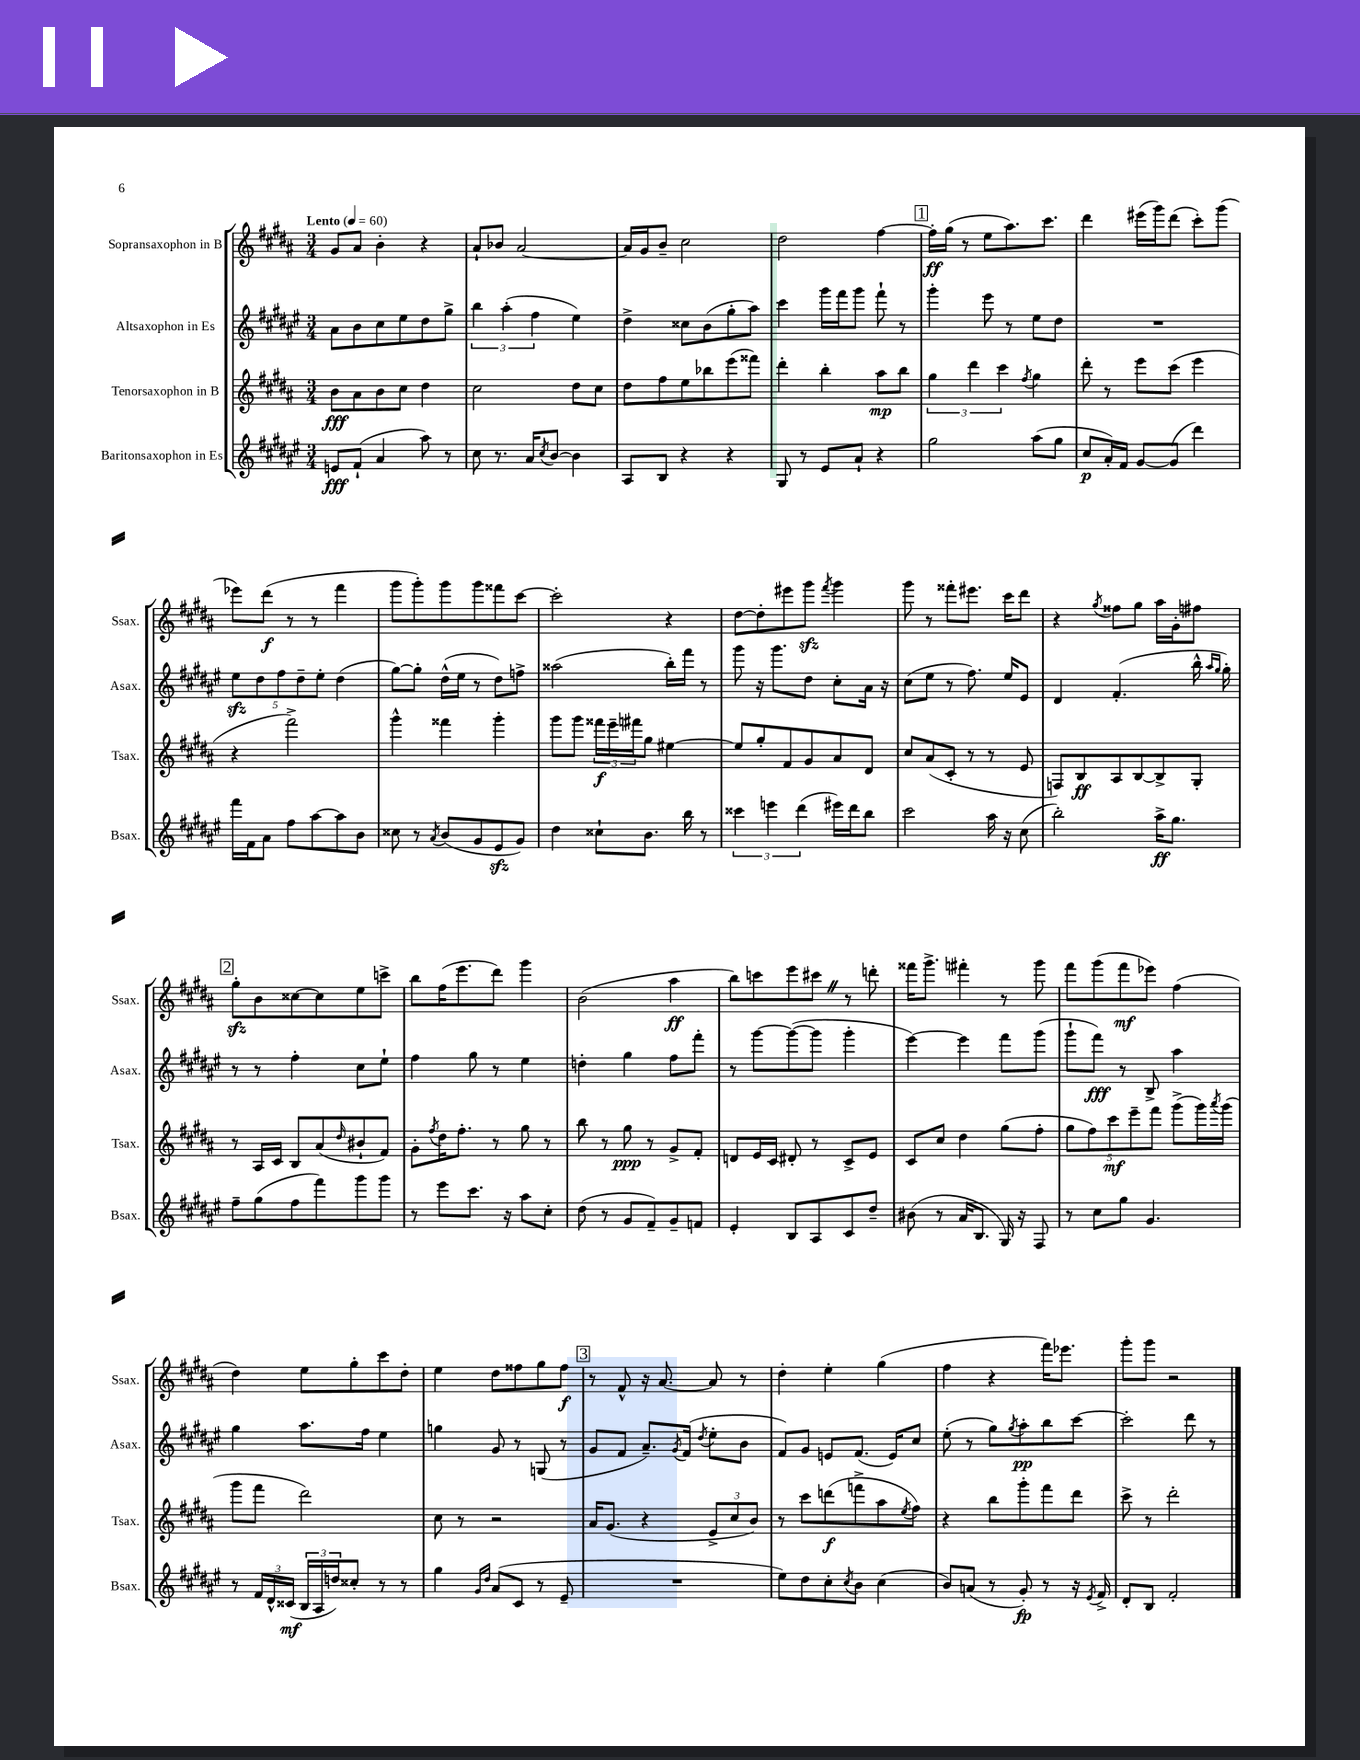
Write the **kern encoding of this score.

**kern	**dynam	**kern	**dynam	**kern	**dynam	**kern	**dynam
*part4	*part4	*part3	*part3	*part2	*part2	*part1	*part1
*staff4	*staff4	*staff3	*staff3	*staff2	*staff2	*staff1	*staff1
*I"Baritonsaxophon in Es	*	*I"Tenorsaxophon in B	*	*I"Altsaxophon in Es	*	*I"Sopransaxophon in B	*
*I'Bsax.	*	*I'Tsax.	*	*I'Asax.	*	*I'Ssax.	*
*clefG2	*	*clefG2	*	*clefG2	*	*clefG2	*
*k[f#c#g#d#a#e#]	*	*k[f#c#g#d#a#]	*	*k[f#c#g#d#a#e#]	*	*k[f#c#g#d#a#]	*
*M3/4	*	*M3/4	*	*M3/4	*	*M3/4	*
*MM60	*	*MM60	*	*MM60	*	*MM60	*
=1	=1	=1	=1	=1	=1	=1	=1
!	!	!	!	!	!	!LO:TX:a:B:t=Lento	!
8en/L	fff	8b\L	fff	8a#\L	.	8g#/L	.
(8f#`/J	.	8a#\	.	8b\	.	8a#/J	.
4a#/	.	8b\	.	8cc#\	.	4b'\	.
.	.	8cc#\J	.	8ee#\	.	.	.
8aa#\)	.	4dd#\	.	8dd#\	.	4r	.
8r	.	.	.	8gg#^\J	.	.	.
=2	=2	=2	=2	=2	=2	=2	=2
8cc#\	.	2cc#\	.	6bb\	.	8a#`/L	.
8.r	.	.	.	.	.	8b-X/J	.
.	.	.	.	(6aa#'\	.	.	.
.	.	.	.	.	.	[2a#/	.
16a#/KL	.	.	.	.	.	.	.
.	.	.	.	6ff#\	.	.	.
8qcc#/	.	.	.	.	.	.	.
[8b/J	.	.	.	.	.	.	.
4b\]	.	8dd#\L	.	4ee#\)	.	.	.
.	.	8cc#\J	.	.	.	.	.
=3	=3	=3	=3	=3	=3	=3	=3
8A#/L	.	8dd#\L	.	4dd#^\	.	16a#/LL]	.
.	.	.	.	.	.	16g#/J	.
8B/J	.	8ff#\	.	.	.	8b~/J	.
4r	.	8ee\	.	8cc##X\L	.	2cc#\	.
.	.	8bb-X\	.	(8b\	.	.	.
4r	.	(8eee\	.	8gg#'\	.	.	.
.	.	8fff##X\J)	.	8aa#\J)	.	.	.
=4	=4	=4	=4	=4	=4	=4	=4
8G#/	.	4ddd#'\	.	4ccc#\	.	2dd#\	.
8r	.	.	.	.	.	.	.
8e#/L	.	4bb'\	.	16ggg#\LL	.	.	.
.	.	.	.	16fff#\J	.	.	.
8a#`/J	.	.	.	8ggg#\J	.	.	.
4r	.	8aa#\L	mp	8fff#`\	.	[4ff#\	.
.	.	8bb\J	.	8r	.	.	.
!!LO:REH:place=s1:t=1
=5	=5	=5	=5	=5	=5	=5	=5
2gg#\	.	6gg#\	.	4ggg#'\	.	16ff#'\LL]	ff
.	.	.	.	.	.	(16gg#\JJ	.
.	.	.	.	.	.	8r	.
.	.	6ddd#\	.	.	.	.	.
.	.	.	.	8eee#\	.	8ee\L	.
.	.	6ccc#\	.	.	.	.	.
.	.	.	.	8r	.	8.aa#\)	.
.	.	8qff#/	.	.	.	.	.
(8aa#\L	.	4gg#\	.	8ee#\L	.	.	.
.	.	.	.	.	.	8.ccc#\J	.
8gg#\J	.	.	.	8dd#\J	.	.	.
=6	=6	=6	=6	=6	=6	=6	=6
8cc#/L	p	8ddd#'\	.	2.r	.	4ddd#\	.
16a#'/L)	.	8r	.	.	.	.	.
16f#/JJ	.	.	.	.	.	.	.
[8g#/L	.	8eee\L	.	.	.	(16eee#X\LL	.
.	.	.	.	.	.	16ggg#\J)	.
(8g#/J]	.	(8ccc#\J	.	.	.	(8ddd#\J	.
4ddd#\)	.	4eee\	.	.	.	8ccc#'\L)	.
.	.	.	.	.	.	(8ggg#\J	.
!!LO:LB:g=z
=7	=7	=7	=7	=7	=7	=7	=7
16fff#\LL	.	4r	.	10ee#zz\L	.	8eee-X\L)	.
16f#\J	.	.	.	.	.	.	.
.	.	.	.	10dd#\	.	.	.
8a#\J	.	.	.	.	.	(8ddd#\J	f
.	.	.	.	10ff#\	.	.	.
8ff#\L	.	2fff#^\)	.	.	.	8r	.
.	.	.	.	10dd#~\	.	.	.
[8aa#\	.	.	.	.	.	8r	.
.	.	.	.	10ee#'\J	.	.	.
8aa#\]	.	.	.	(4dd#\	.	4fff#\	.
8b\J	.	.	.	.	.	.	.
=8	=8	=8	=8	=8	=8	=8	=8
8cc##X\	.	4ggg#^^\	.	[8gg#\L)	.	8ggg#\L	.
8r	.	.	.	8gg#'\J]	.	8ggg#'\)	.
8qa#/	.	.	.	.	.	.	.
(8b/L	.	4fff##X\	.	(16dd#^^\LL	.	8ggg#\	.
.	.	.	.	16ee#\JJ	.	.	.
8g#/	.	.	.	8r	.	8ggg#\	.
8e#zz/	.	4ggg#'\	.	8dd#\L)	.	8fff##X\	.
8g#/J)	.	.	.	8ffn^\J	.	[8ccc#\J	.
=9	=9	=9	=9	=9	=9	=9	=9
4dd#\	.	8ggg#\L	.	(2aa##X\	.	2ccc#'\]	.
.	.	8ggg#\J	.	.	.	.	.
8cc##X`\L	.	24fff##X\LL	f	.	.	.	.
.	.	24eee~\	.	.	.	.	.
.	.	24fff#X\J	.	.	.	.	.
8.b\J	.	8gg#\J	.	.	.	.	.
.	.	[4ee#X\	.	16bb'\LL)	.	4r	.
16bb\	.	.	.	16fff#\JJ	.	.	.
8r	.	.	.	8r	.	.	.
=10	=10	=10	=10	=10	=10	=10	=10
6ccc##X\	.	8ee#/L]	.	8ggg#\	.	[8dd#\L	.
.	.	8gg#'/	.	16r	.	8dd#'\]	.
6eeen\	.	.	.	.	.	.	.
.	.	.	.	8.ggg#\L	.	.	.
.	.	8f#/	.	.	.	8eee#X\	.
(6ddd#\	.	.	.	.	.	.	.
.	.	8g#/	.	8dd#\J	.	8ggg#zz\J	.
.	.	.	.	.	.	8qfff#/	.
16eee#X\LL)	.	8a#/	.	8cc#'\L	.	4ggg#\	.
16ddd#\J	.	.	.	.	.	.	.
8bb\J	.	8d#/J	.	16a#\Jk	.	.	.
.	.	.	.	16r	.	.	.
=11	=11	=11	=11	=11	=11	=11	=11
2ccc#\	.	8cc#/L	.	(8cc#\L	.	8ggg#\	.
.	.	(8a#/	.	8ee#\J	.	8r	.
.	.	8c#'/J	.	8r	.	8fff##X'\L	.
.	.	8r	.	8.ff#\)	.	8.eee#X\J	.
16aa#\	.	8r	.	.	.	.	.
16r	.	.	.	16ee#/KL	.	16ccc#\KL	.
(8cc#\	.	8e/	.	8e#/J	.	8ddd#\J	.
=12	=12	=12	=12	=12	=12	=12	=12
2bb'\)	.	8Fn/L)	.	4d#/	.	4r	.
.	.	8B/	ff	.	.	.	.
.	.	.	.	.	.	8qgg#/	.
.	.	8A#/	.	(4.f#'/	.	8ff##X\L	.
.	.	[8B/	.	.	.	8gg#\J	.
16aa#^\KL	ff	8B^/]	.	.	.	16aa#\LL	.
8.gg#\J	.	.	.	.	.	16g#'\J	.
.	.	8G#'/J	.	16bb^^\	.	8ff#X\J	.
.	.	.	.	16qqaa#/LL	.	.	.
.	.	.	.	16qqgg#/JJ	.	.	.
.	.	.	.	16gg#'\)	.	.	.
!!LO:LB:g=z
!!LO:REH:place=s1:t=2
=13	=13	=13	=13	=13	=13	=13	=13
8ff#~\L	.	8r	.	8r	.	8gg#zz'\L	.
(8gg#\	.	16A#/LL	.	8r	.	8b\	.
.	.	16c#/JJ	.	.	.	.	.
8ff#\	.	8B/L	.	4ff#'\	.	[8cc##X\	.
8fff#\)	.	(8a#/	.	.	.	8cc##\]	.
.	.	16qqdd#/	.	.	.	.	.
8ggg#\	.	8b#X`/	.	8cc#\L	.	8ee\	.
8ggg#\J	.	8f#/J)	.	8ee#`\J	.	8cccn^\J	.
=14	=14	=14	=14	=14	=14	=14	=14
8r	.	8g#'\L	.	4ff#\	.	8bb\L	.
.	.	8qff#/	.	.	.	.	.
8eee#\L	.	16dd#\K	.	.	.	(16ff#\K	.
.	.	8.ff#'\J	.	.	.	8.eee\	.
8.ccc#\J	.	.	.	8gg#\	.	.	.
.	.	8r	.	8r	.	8ddd#\J)	.
16r	.	.	.	.	.	.	.
8aa#\L	.	8gg#\	.	4ee#\	.	4ggg#\	.
8cc#'\J	.	8r	.	.	.	.	.
=15	=15	=15	=15	=15	=15	=15	=15
(8dd#\	.	8bb\	.	4ddn'\	.	(2b\	.
8r	.	8r	.	.	.	.	.
8g#/L	.	8gg#\	ppp	4gg#\	.	.	.
8f#~/)	.	8r	.	.	.	.	.
8g#~/	.	8g#^/L	.	8ff#\L	.	4aa#\	ff
8fn/J	.	8f#'/J	.	8fff#'\J	.	.	.
=16	=16	=16	=16	=16	=16	=16	=16
4e#'/	.	8dn/L	.	8r	.	8bb\L)	.
.	.	16e/L	.	[8ggg#\L	.	8cccn\	.
.	.	16c#/JJ	.	.	.	.	.
8B/L	.	8d#X'/	.	(8ggg#\_	.	8eee\	.
8A#/	.	8r	.	8ggg#\J]	.	8ccc#XZ\J	.
8c#/	.	8c#^/L	.	4ggg#'\	.	8r	.
8dd#~/J	.	8e/J	.	.	.	8dddn'\	.
=17	=17	=17	=17	=17	=17	=17	=17
(8b#X\	.	8c#/L	.	[4eee#\)	.	16fff##X\KL	.
.	.	.	.	.	.	8.ggg#^\J	.
8r	.	8cc#/J	.	.	.	.	.
16a#/KL	.	4dd#\	.	4eee#\]	.	4fff#X'\	.
8.B/J	.	.	.	.	.	.	.
16G#/)	.	(8gg#\L	.	8fff#\L	.	8r	.
16r	.	.	.	.	.	.	.
8F#/	.	8ff#'\J	.	(8ggg#\J	.	8ggg#\	.
=18	=18	=18	=18	=18	=18	=18	=18
8r	.	10gg#\L	.	8ggg#`\L	.	8fff#\L	.
.	.	10ff#\)	.	.	.	.	.
8cc#\L	.	.	.	8fff#\J)	fff	(8ggg#\	.
.	.	10ccc#\	mf	.	.	.	.
8gg#\J	.	.	.	8r	.	8fff#\	mf
.	.	10eee~\	.	.	.	.	.
4.g#/	.	.	.	8B^/	.	8eee-X\J)	.
.	.	10fff#\J	.	.	.	.	.
.	.	(8ggg#^\L	.	4aa#\	.	(4ff#\	.
.	.	16ggg#\L)	.	.	.	.	.
.	.	8qaaa#/	.	.	.	.	.
.	.	(16ggg#\JJ	.	.	.	.	.
!!LO:LB:g=z
=19	=19	=19	=19	=19	=19	=19	=19
8r	.	8ggg#\L	.	4gg#\	.	4dd#\)	.
24f#/LL	.	8fff#\J	.	.	.	.	.
24d#^^/	.	.	.	.	.	.	.
(24c##X/JJ	mf	.	.	.	.	.	.
24B/LL	.	2ddd#\)	.	8.aa#\L	.	8ee\L	.
24A#/	.	.	.	.	.	.	.
24ddn/J)	.	.	.	.	.	.	.
8cc##X'/J	.	.	.	.	.	8gg#'\	.
.	.	.	.	16ff#\Jk	.	.	.
8r	.	.	.	4ee#\	.	8ccc#\	.
8r	.	.	.	.	.	8dd#'\J	.
=20	=20	=20	=20	=20	=20	=20	=20
4gg#\	.	8cc#\	.	4ggn\	.	4ee\	.
.	.	8r	.	.	.	.	.
16qqg#/LL	.	.	.	.	.	.	.
16qqdd#/JJ	.	.	.	.	.	.	.
(8a#/L	.	2r	.	8g#/	.	8dd#\L	.
8c#/J	.	.	.	8r	.	8ff##X\	.
8r	.	.	.	(8Gn/	.	8gg#\	.
8e#~/	.	.	.	8r	.	8ff##\J	f
!!LO:REH:place=s1:t=3
=21	=21	=21	=21	=21	=21	=21	=21
2.r	.	16a#/KL	.	8g#/L	.	8r	.
.	.	(8.g#/J	.	.	.	.	.
.	.	.	.	8f#/J	.	8f#^^/	.
.	.	4r	.	8.a#~/L)	.	16r	.
.	.	.	.	.	.	[8.a#/	.
.	.	.	.	8qg#/	.	.	.
.	.	.	.	(16f#/Jk	.	.	.
.	.	.	.	8qdd#/	.	.	.
.	.	12e^/L	.	8ee#'\L	.	8a#/]	.
.	.	12cc#/	.	.	.	.	.
.	.	.	.	8b\J	.	8r	.
.	.	12b/J)	.	.	.	.	.
=22	=22	=22	=22	=22	=22	=22	=22
8ee#\L)	.	8r	.	8f#/L)	.	4dd#'\	.
8dd#\	.	8ccc#\L	.	8g#/J	.	.	.
8cc#'\	.	(8dddn\	f	8en/L	.	4ee'\	.
8qcc#/	.	.	.	.	.	.	.
8b\J	.	8fffn^\	.	(8.f#/J	.	.	.
(4cc#\	.	8aa#\	.	.	.	(4gg#\	.
.	.	.	.	16e/KL)	.	.	.
.	.	8qee/	.	.	.	.	.
.	.	8ff#\J)	.	8cc#/J	.	.	.
=23	=23	=23	=23	=23	=23	=23	=23
8b/L)	.	4r	.	(8ee#'\	.	4ff#\	.
(8an/J	.	.	.	8r	.	.	.
8r	.	8bb\L	.	8gg#\L)	.	4r	.
.	.	.	.	8qgg#/	.	.	.
8g#'/)	fp	8ggg#'\	.	8aa#'\	pp	.	.
8r	.	8fff#\	.	8bb\	.	16fff#\KL)	.
.	.	.	.	.	.	8.eee-X\J	.
16r	.	8ddd#\J	.	[8ccc#\J	.	.	.
8qe#/	.	.	.	.	.	.	.
16f#^/	.	.	.	.	.	.	.
=24	=24	=24	=24	=24	=24	=24	=24
8d#'/L	.	8ccc#^\	.	2ccc#'\]	.	8ggg#'\L	.
8B/J	.	8r	.	.	.	8ggg#\J	.
2f#'/	.	2ddd#'\	.	.	.	2r	.
.	.	.	.	8ddd#\	.	.	.
.	.	.	.	8r	.	.	.
==	==	==	==	==	==	==	==
*-	*-	*-	*-	*-	*-	*-	*-
